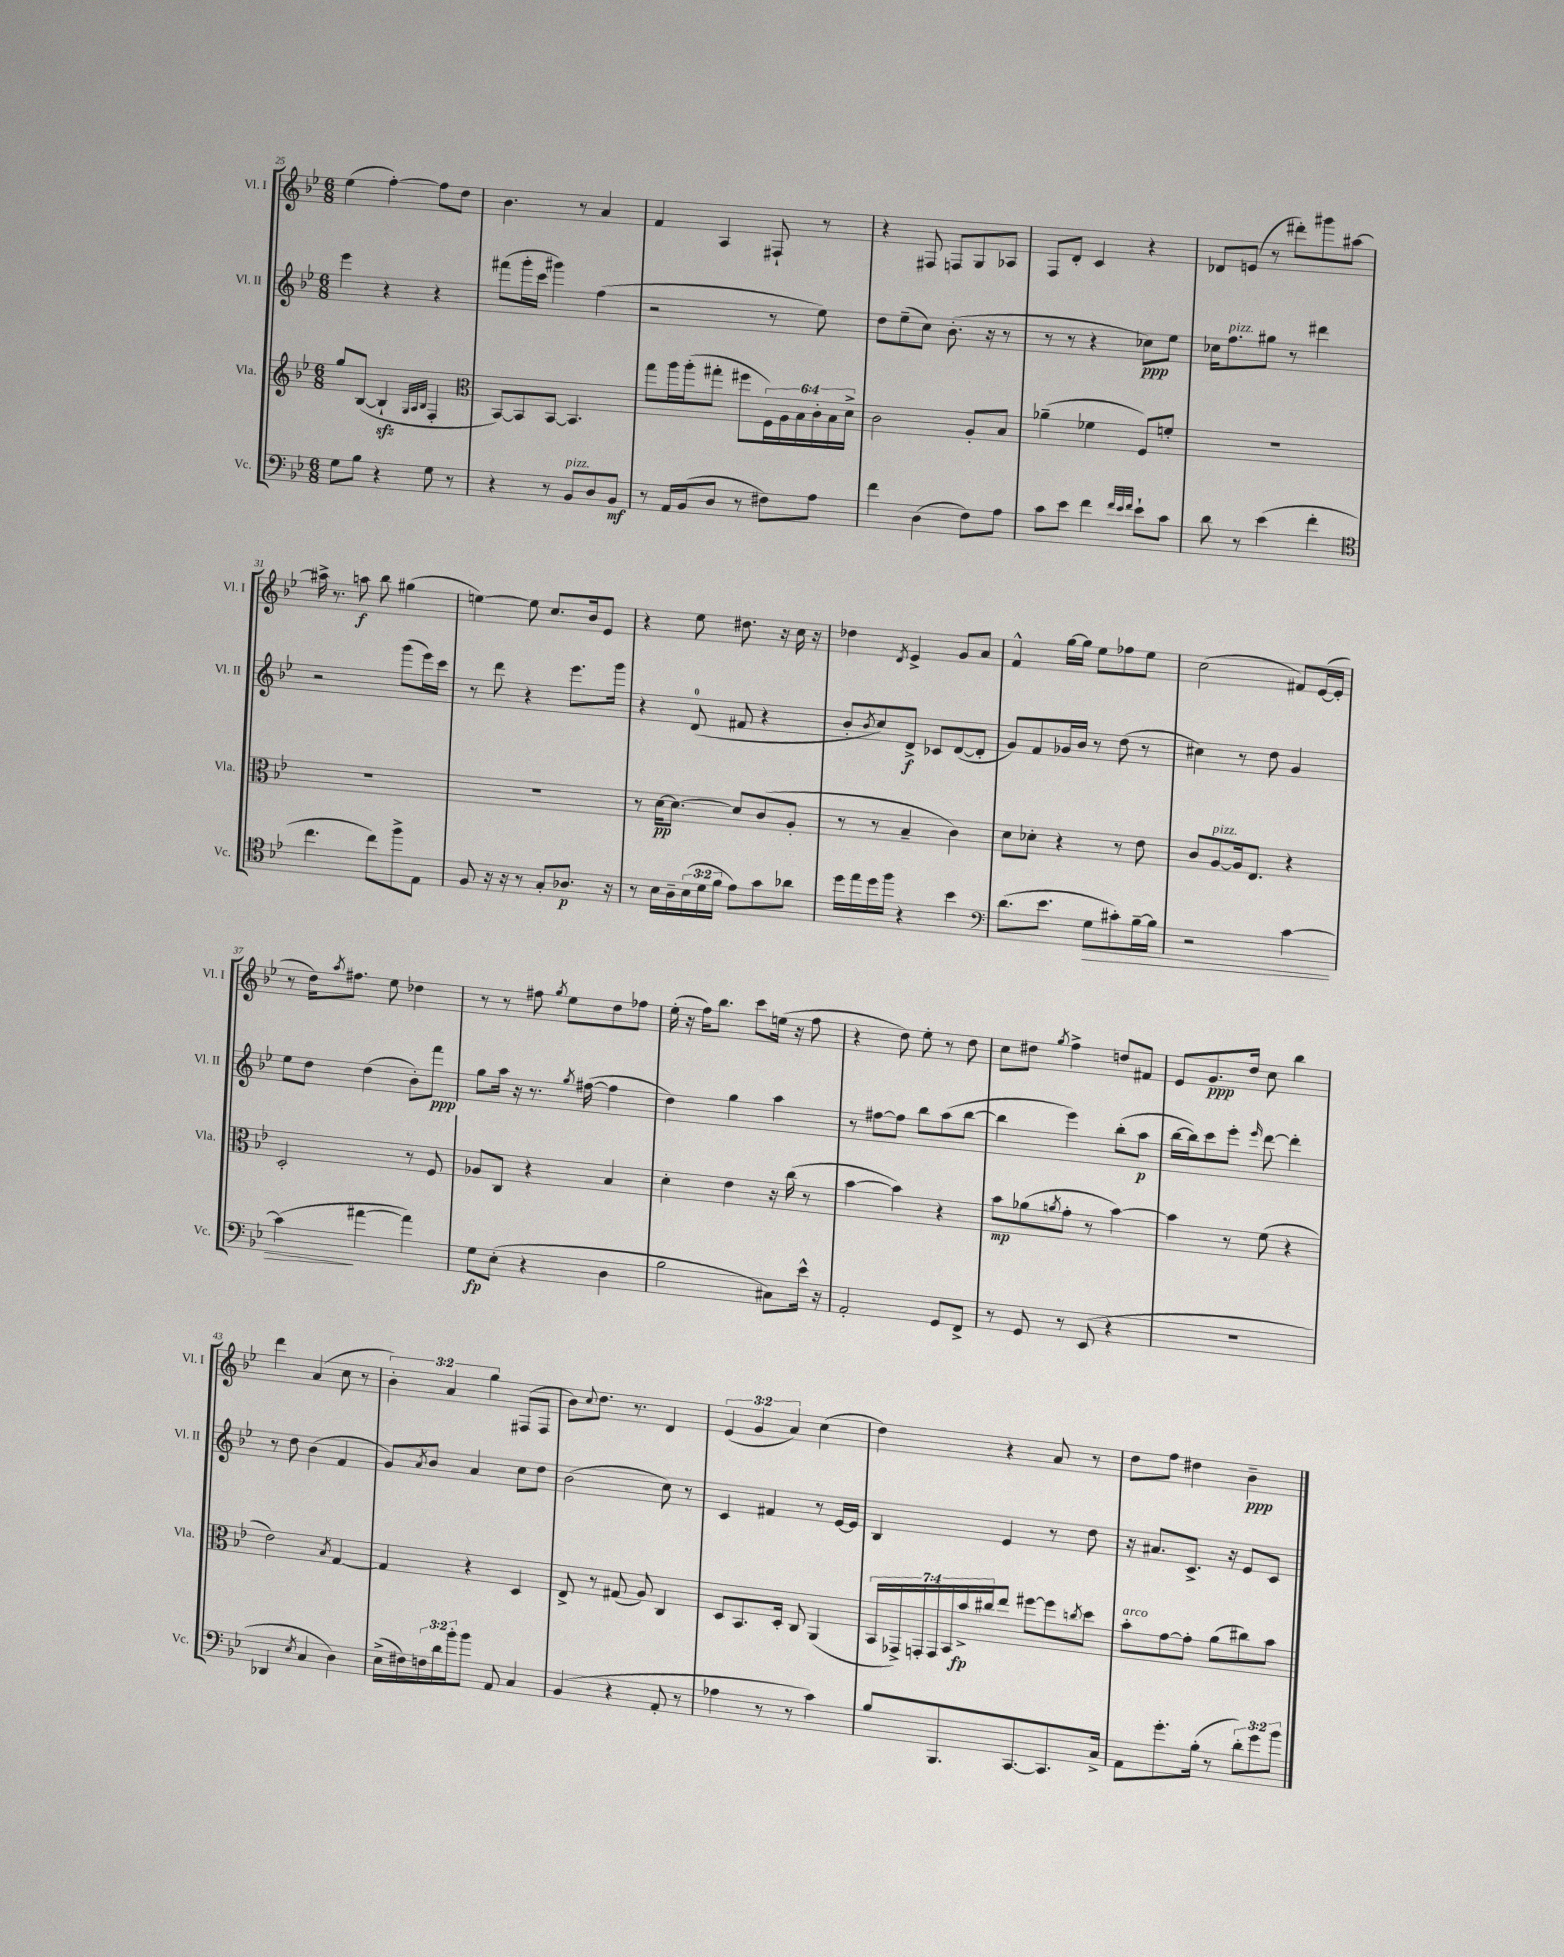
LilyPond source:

<<
\new StaffGroup <<
\new Staff = "s0" \with { instrumentName = "Vl. I" shortInstrumentName = "Vl. I" } {
    \clef treble \key bes \major \numericTimeSignature \time 6/8 \override Staff.TupletNumber.text = #tuplet-number::calc-fraction-text
    ees''4( f''4~-.) f''8 d''8 |
    bes'4. r8 a'4 |
    f'4 a4 fis8-! r8 |
    r4 fis8 f8 g8 aes8 |
    f8 d'8-. c'4 r4 |
    des'8 e'8( r8 dis'''8-.) gis'''8 ais''8~ |
    ais''16-> r8. a''8\f bes''8 gis''4( |
    e''4~) e''8 c''8. bes'16 ees'8 |
    r4 ees''8 dis''8. r16 c''16 r16 |
    des''4 \acciaccatura { d'8 } ees'4-> g'8 a'8 |
    f'4-^ g''16~ g''16 ees''8 fes''8 ees''8 |
    c''2( fis'8) ees'16~( ees'16-. |
    r8 d''16) \acciaccatura { a''8 } fis''8. ees''8 des''4 |
    r8 r8 fis''8 \acciaccatura { g''8 } ees''8 d''8 fes''8 |
    ees''16-.( r16 f''16) bes''8. c'''8 e''16( r16 f''8 |
    r4 d''8) ees''8-. r8 d''8 |
    c''8 dis''8 \acciaccatura { g''8 } f''4-> d''8 fis'8 |
    ees'8 g'8.\ppp d''16 c''8 bes''4 |
    d'''4 a'4( c''8 r8 |
    \tuplet 3/2 { bes'4-.) a'4 g''4 } fis8( fis8 |
    bes'8) \appoggiatura { c''8 } d''8. r8. d'4 |
    \tuplet 3/2 { ees'4( g'4 a'4) } c''4( |
    d''4) r4 a'8 r8 |
    d''8 f''8 dis''4 bes'4--\ppp \bar "|." |
}
\new Staff = "s1" \with { instrumentName = "Vl. II" shortInstrumentName = "Vl. II" } {
    \clef treble \key bes \major \numericTimeSignature \time 6/8
    ees'''4 r4 r4 |
    fis'''8( g'''16-. c'''16 gis'''4) f''4( |
    r2 r8 ees''8) |
    d''8 ees''8--( c''8) bes'8.-.( r16 r8 |
    r8 r8 r4 ces''8\ppp) ees''8 |
    ces''16 f''8.^\markup { \italic "pizz." } gis''8 r8 dis'''4 |
    r2 g'''8( ees'''16) c'''16 |
    r8 d'''8 r4 ees'''8. g'''16 |
    r4 d'8-0( fis'8 r4 |
    bes'8-. \acciaccatura { bes'8 } c''8) d'8->\f ces'8 d'8~( d'8-. |
    g'8) f'8 ges'16 bes'16 r8 d''8( r8 |
    cis''4) r8 d''8 g'4 |
    ees''8 d''8 d''4( bes'8-.) f'''8\ppp |
    g''8 a''16 r16 r8. \acciaccatura { g''8 } fis''16~( fis''4 |
    d''4) g''4 a''4 |
    r8 fis''8~ fis''8 bes''8 a''8( bes''8~ |
    bes''4 ees'''4) bes''8-.( a''8\p |
    bes''16~ bes''16) c'''8 ees'''8-. \grace { ees'''16 } d'''8~ d'''4-. |
    r8 d''8 bes'4( f'4 |
    g'8) \acciaccatura { a'8 } bes'8 a'4 c''8 d''8 |
    bes'2( c''8) r8 |
    c'4 fis'4 r8 ees'16~ ees'16 |
    bes4 ees'4 r8 d''8 |
    r16 ais'8. c'8.-> r16 ees'8 c'8 \bar "|." |
}
\new Staff = "s2" \with { instrumentName = "Vla." shortInstrumentName = "Vla." } {
    \clef treble \key bes \major \numericTimeSignature \time 6/8 \override Staff.TupletNumber.text = #tuplet-number::calc-fraction-text
    g''8 bes8~( bes4-!\sfz \grace { g32 a32 bes32 } f4-. |
    \clef alto bes,8~) bes,8 bes,8~ bes,4. |
    g''8 a''16 a''16-.( gis''8-. fis''8 \tuplet 6/4 { f16) a16 bes16 c'16-. bes16 d'16-> } |
    c'2 a8-. bes8 |
    aes'4--( fes'4 f8) f'8-. |
    R2. |
    R2. |
    R2. |
    r8 d'16~\pp d'8.~ d'8 c'8( a8-. |
    r8 r8 bes4-- c'4) |
    d'8 des'8-. r4 r8 ees'8 |
    c'8 a8~^\markup { \italic "pizz." } a16 ees8. r4 |
    d2-. r8 f8 |
    aes8 c8 r4 bes4 |
    d'4-. ees'4 r16 c''16( r8 |
    bes'4~ bes'4) r4 |
    bes'8\mp aes'8( \acciaccatura { a'8 } g'8-. r8 bes'4~) |
    bes'4 r8 f'8( r4 |
    ees'2) \acciaccatura { bes8 } g4~ |
    g4 r4 d4 |
    ees8-> r8 gis8( a8) c4 |
    d8 bes,8. d16-. c8 a,4( |
    \tuplet 7/4 { bes,16 ges,16->) g,16-. g,16 bes,16 bes'16->\fp cis''16 } ees''8 fis''8~ fis''8 \acciaccatura { c''8 } d''8 |
    bes'8-.^\markup { \italic "arco" } g'8~ g'8-. a'8( cis''8) bes'8 \bar "|." |
}
\new Staff = "s3" \with { instrumentName = "Vc." shortInstrumentName = "Vc." } {
    \clef bass \key bes \major \numericTimeSignature \time 6/8 \override Staff.TupletNumber.text = #tuplet-number::calc-fraction-text
    g8 bes8 r4 g8 r8 |
    r4 r8 bes,8^\markup { \italic "pizz." } d8 bes,8\mf |
    r8 a,16 bes,16( d8 r8 fis8) a8 |
    f'4 d4( f8) a8 |
    c'8 ees'8 f'4 \grace { f'32 ees'32 f'32 } ees'8-! c'8 |
    d'8 r8 ees'4( f'4-. |
    \clef tenor c''4. c''8) f''8-> ees8 |
    f8 r16 r16 r8 g8-. aes8.\p r16 |
    r8 bes16 a16-- \tuplet 3/2 { bes16( d'16 f'16 } ees'8) g'8 aes'8 |
    d''16 ees''16 d''16 f''16 r4 bes'4 |
    \clef bass d'8.( ees'8. g8\> cis'8-.) bes16~-- bes16 |
    r2 c'4~ |
    c'4\!( ais'4~ ais'4) |
    g8\fp ees8-.( r4 d4 |
    bes2 cis8) ees'16-^ r16 |
    a,2-. g,8 f,8-> |
    r8 g,8 r8 ees,8( r4 |
    R2. |
    des,4 \acciaccatura { ees8 } c4 d4) |
    ees16->( fis16) \tuplet 3/2 { f16 d'16 bes'16-. } bes'8 a,8 c4 |
    bes,4( r4 a,8-. r8 |
    aes4 r8 r8 c'4) |
    bes8 bes,,8. c,8.~ c,8. c16-> |
    a,8 g'8.-. bes16-.( r8 \tuplet 3/2 { d'8-.) g'8 bes'8 } \bar "|." |
}
>>
>>
\layout { \context { \Score currentBarNumber = #25 } }
